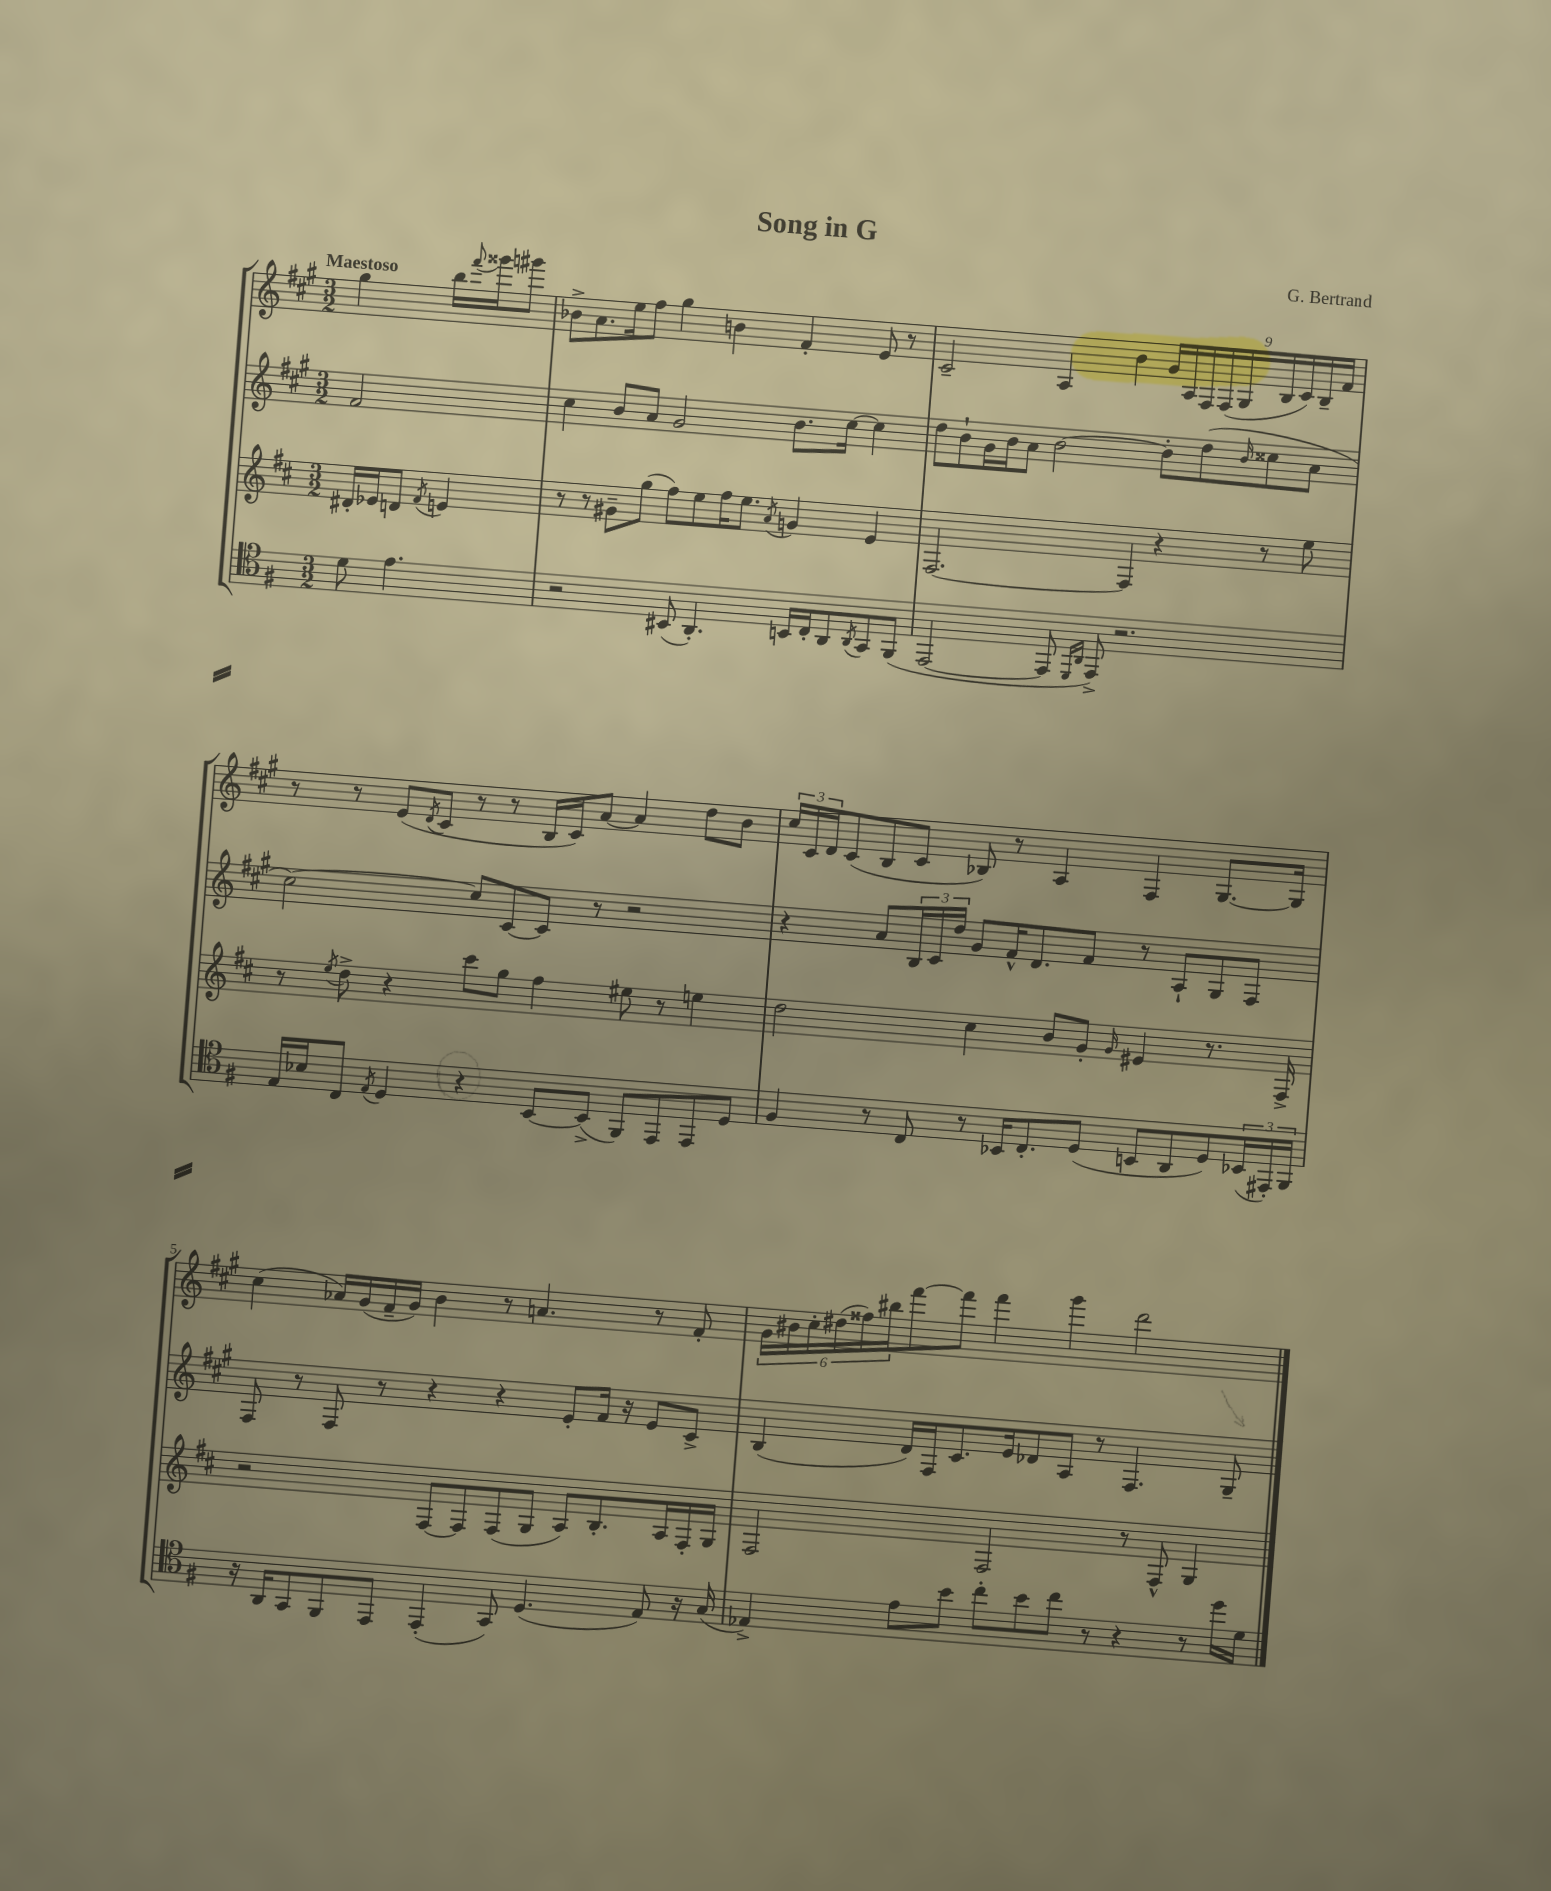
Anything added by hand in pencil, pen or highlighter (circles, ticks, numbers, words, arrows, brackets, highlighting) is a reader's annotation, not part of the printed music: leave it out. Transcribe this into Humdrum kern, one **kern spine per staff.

**kern	**kern	**kern	**kern
*part4	*part3	*part2	*part1
*staff4	*staff3	*staff2	*staff1
*clefC4	*clefG2	*clefG2	*clefG2
*k[f#]	*k[f#c#]	*k[f#c#g#]	*k[f#c#g#]
*M3/2	*M3/2	*M3/2	*M3/2
=	=	=	=
!	!	!	!LO:TX:a:B:t=Maestoso
8d\	16d#X'/LL	2f#/	4gg#\
.	16e-X/J	.	.
4.e\	8dn/J	.	.
.	8qf#/	.	.
.	4en/	.	16bb\LL
.	.	.	8qqfff#/
.	.	.	16ggg##X\J
.	.	.	8ggg#X\J
=1	=1	=1	=1
2r	8r	4cc#\	8b-X^\L
.	8r	.	8.a\
.	8g#X~\L	8b/L	.
.	.	.	16ee\k
.	(8gg\J	8a/J	8ff#\J
(8BB#X/	8ff#\L)	2g#/	4gg#\
4.AA'/)	8ee\	.	.
.	16ff#\K	.	4bn\
.	8.ee\J	.	.
.	8qa/	.	.
16BBn/LL	4gn/	8.b\L	4f#'/
16C'/J	.	.	.
8AA/	.	.	.
.	.	[16cc#\Jk	.
8qAA/	.	.	.
8GG/	4e/	4cc#\]	8e/
(8FF#/J	.	.	8r
=2	=2	=2	=2
[2EE/	[2.F#/	8dd\L	2c#~/
.	.	8b`\	.
.	.	16g#\L	.
.	.	16b\J	.
.	.	8a\J	.
8EE/]	.	[2b\	4A/
16qqDD/LL	.	.	.
16qqAA/JJ	.	.	.
8EE^/)	.	.	.
2.r	4F#/]	.	4b\
.	4r	8b'\L]	18g#/LL
.	.	.	18A/
.	.	.	18F#/
.	.	(8dd\	.
.	.	.	(18F#/
.	.	.	18G#/
.	.	16qqb/	.
.	8r	8cc##X\	.
.	.	.	18B/
.	.	.	18c#/)
.	8ee\	8a\J	.
.	.	.	18B~/
.	.	.	18f#/JJ
!!LO:LB:g=z
=3	=3	=3	=3
16E/LL	8r	[2cc#\)	8r
16B-X/J	.	.	.
.	8qee/	.	.
8C/J	8dd^\	.	8r
8qE/	.	.	.
4D/	4r	.	(8e/L
.	.	.	8qd/
.	.	.	8c#/J
4r	8ccc#\L	8cc#/L]	8r
.	8gg\J	[8c#/	8r
[8BB/L	4ff#\	8c#/J]	16B/LL
.	.	.	16c#/J)
(8BB^/J]	.	8r	[8a/J
8FF#/L)	8ee#X\	2r	4a/]
8EE/	8r	.	.
8EE/	4een\	.	8dd\L
8D/J	.	.	8b\J
=4	=4	=4	=4
4F#/	2dd\	4r	24cc#/LL
.	.	.	24c#/
.	.	.	24d/J
.	.	.	(8c#/
8r	.	8a/L	8B/
8C/	.	24B/L	8c#/J
.	.	24c#/	.
.	.	24dd/JJ	.
8r	4cc#\	8g#/L	8B-X/)
16BB-X/KL	.	16f#^^/K	8r
8.C'/	.	8.d/	.
.	8b/L	.	4A/
(8D/J	8g'/J	8f#/J	.
.	16qqg/	.	.
8BBn/L	4e#X/	8r	4F#/
8AA/	.	8A`/L	.
8D/)	8.r	8G#/	[8.G#/L
(24BB-X/L	.	8F#/J	.
24EE#X'/)	.	.	.
.	16F#^/	.	16G#/Jk]
24FF#/JJ	.	.	.
!!LO:LB:g=z
=5	=5	=5	=5
16r	2r	8F#/	(4cc#\
16AA/KL	.	.	.
8GG/	.	8r	.
8FF#/	.	8F#/	16a-X/LL)
.	.	.	(16g#/
8EE/J	.	8r	16f#~/
.	.	.	16g#/JJ)
(4EE'/	[8F#/L	4r	4b\
.	8F#/]	.	.
8GG/)	(8F#/	4r	8r
(4.D/	8G/J	.	4.an/
.	8A/L)	8e'/L	.
.	8.B'/	16f#/Jk	.
.	.	16r	.
8E/)	.	8e/L	8r
.	16A/L	.	.
16r	16F#'/	8c#^/J	8f#'/
(16G/	16G/JJ	.	.
=6	=6	=6	=6
4E-X^/)	2F#/	(4B/	24g#\LL
.	.	.	24b#X\
.	.	.	24cc#'\
.	.	.	(24dd#X\
.	.	.	24ff##X\)
.	.	.	24bb#X\J
8e\L	.	16d/LL)	[8fff#\
.	.	16F#/J	.
8b\J	.	8.c#/	8fff#\J]
8cc'\L	2F#/	.	4fff#\
.	.	16e/k	.
8b\	.	8d-X/	.
8cc\J	.	8A/J	4ggg#\
8r	.	8r	.
4r	8r	4.F#/	2ddd\
.	8F#^^/	.	.
8r	4G/	.	.
16dd\LL	.	8G#~/	.
16d\JJ	.	.	.
==	==	==	==
*-	*-	*-	*-
